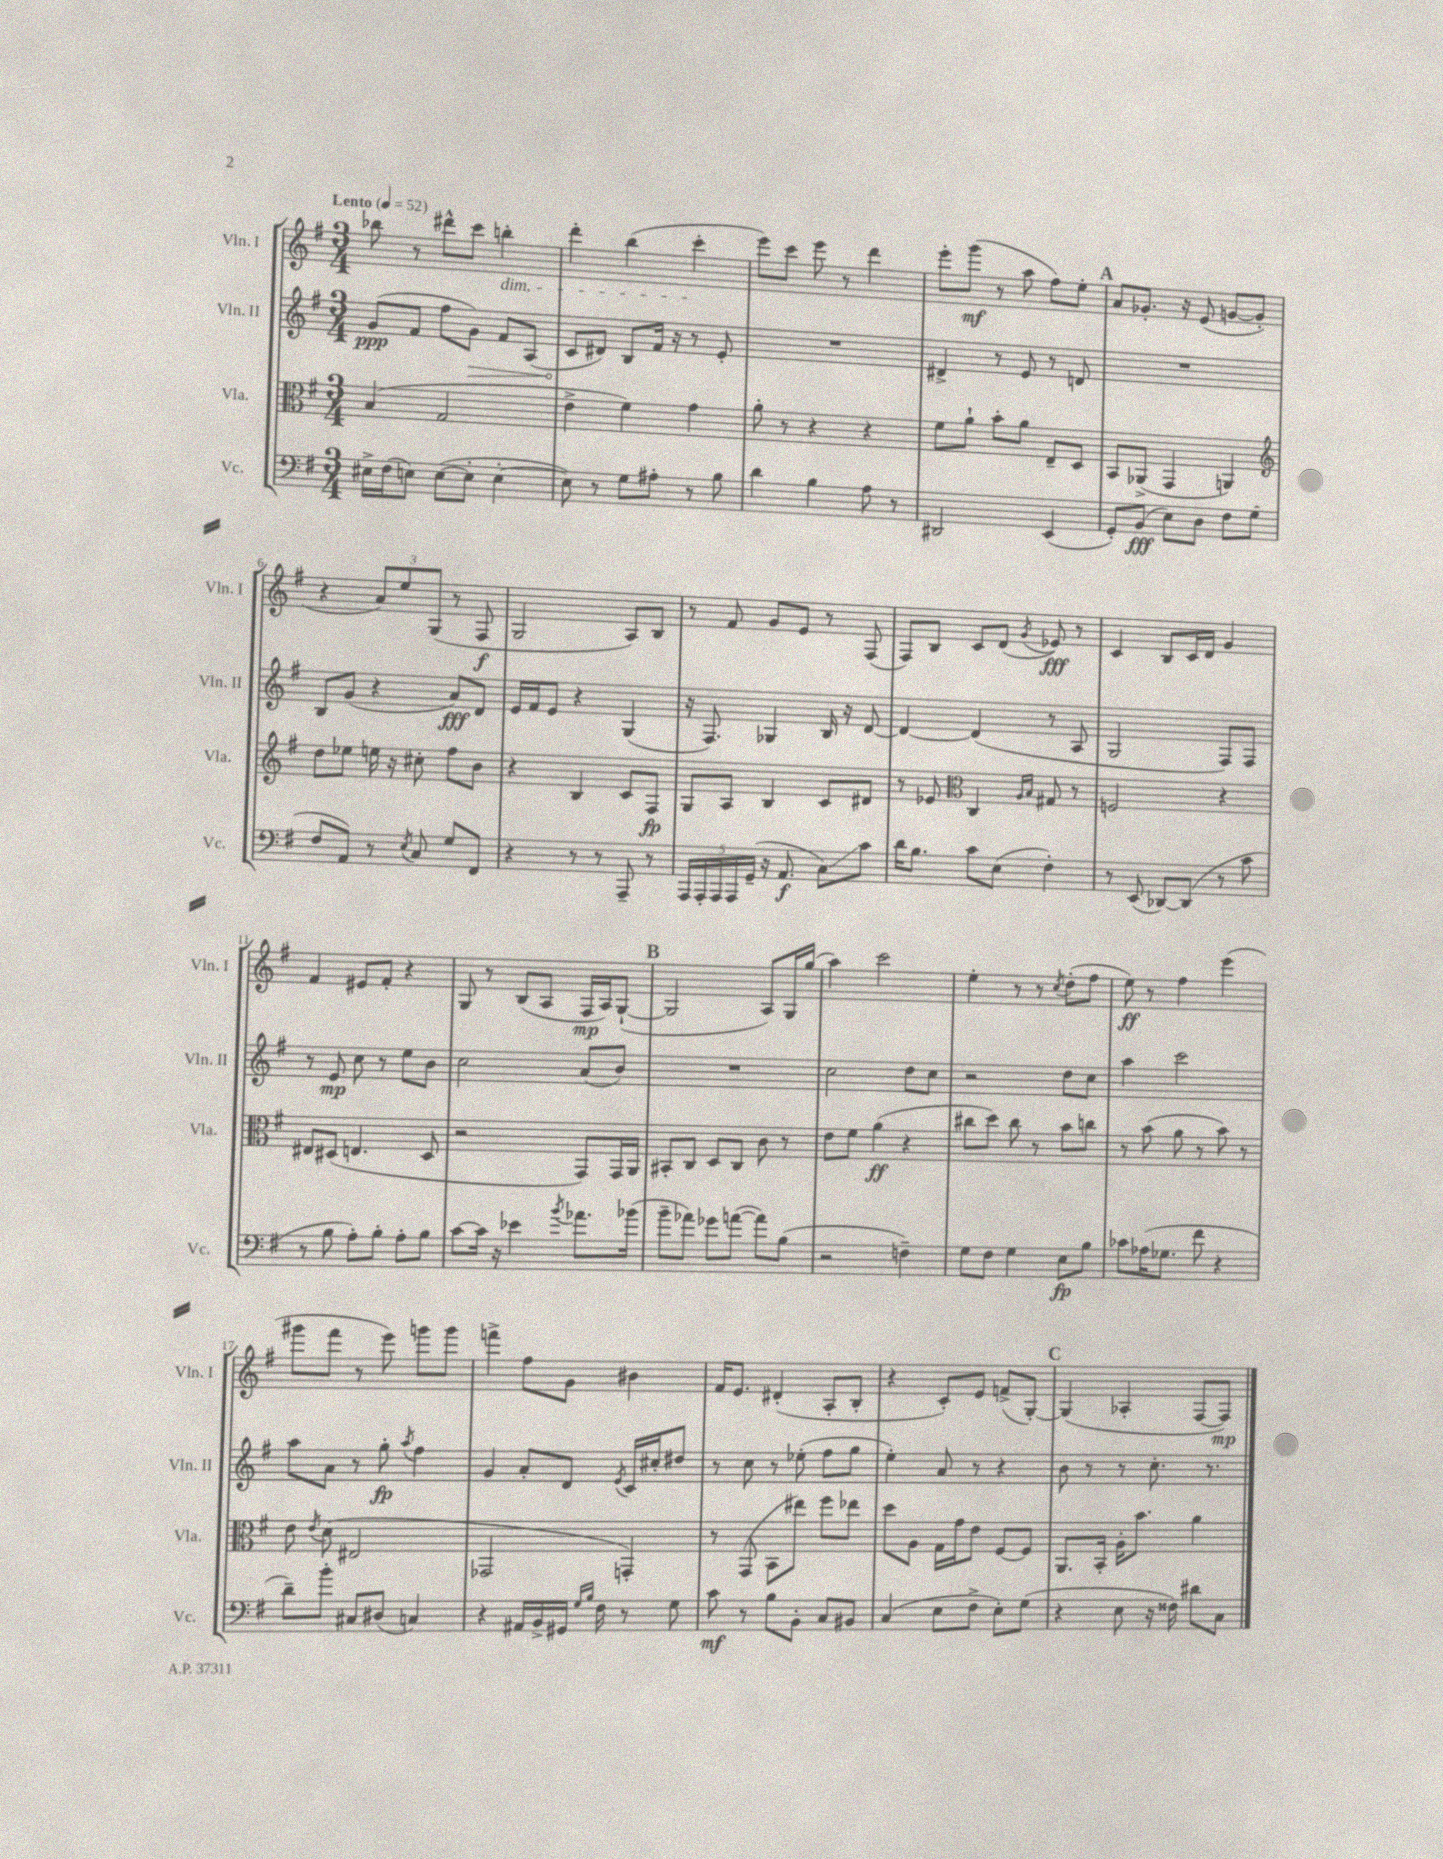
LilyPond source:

<<
\new StaffGroup <<
\new Staff = "s0" \with { instrumentName = "Vln. I" shortInstrumentName = "Vln. I" } {
    \clef treble \key g \major \numericTimeSignature \time 3/4 \tempo "Lento" 4 = 52
    \autoBeamOff bes''8 r8 dis'''8[-^ c'''8] b''4-.\dim |
    d'''4-. b''4( c'''4-.\! |
    e'''8[) c'''8] e'''8 r8 d'''4 |
    e'''8[-. g'''8]\mf( r8 a''8 fis''8[) e''8]-. |
    \mark \markup { \bold "A" } a'8[ ges'8.]-. r16 e'8( g'8[~ g'8]-. |
    r4 \tuplet 3/2 { a'8[) e''8 g8]( } r8 fis8\f |
    g2 a8[) b8] |
    r8 fis'8 g'8[ e'8] r8 fis8( |
    fis8[) b8] c'8[ d'8]( \acciaccatura { g'8 } ees'8\fff) r8 |
    c'4 b8[ c'16 d'16] g'4 |
    fis'4 eis'8[ fis'8]-. r4 |
    g8 r8 b8[( a8] fis16[\mp a16) g8]~-!( |
    \mark \markup { \bold "B" } g2 a8[) g16 g''16]( |
    a''4) c'''2 |
    e''4-. r8 r8 \acciaccatura { c''8 } d''8[-.( fis''8] |
    e''8\ff) r8 fis''4 e'''4( |
    gis'''8[ fis'''8] r8 e'''8) g'''8[ g'''8] |
    f'''4-> fis''8[ g'8] bis'4 |
    fis'16[ e'8.] dis'4-.( a8[-. b8]-. |
    r4 c'8[-.) e'8] f'8[->( g8]~-.) |
    \mark \markup { \bold "C" } g4( aes4-. fis8[~ fis8]\mp) \bar "|." |
}
\new Staff = "s1" \with { instrumentName = "Vln. II" shortInstrumentName = "Vln. II" } {
    \clef treble \key g \major \numericTimeSignature \time 3/4
    \autoBeamOff g'8[\ppp( fis'8] fis''8[ \once \override Hairpin.circled-tip = ##t g'8]\>) fis'8[ a8]( |
    c'8[\! dis'8]) b8[ fis'16] r16 r8 e'8-. |
    R2. |
    dis'4-> r8 e'8 r8 d'8 |
    \mark \markup { \bold "A" } R2. |
    b8[ g'8]( r4 a'8[\fff) d'8] |
    e'16[ fis'16 e'8] r4 g4( |
    r16 fis8.) ges4 b16 r16 d'8~ |
    d'4~ d'4( r8 a8 |
    g2 fis8[) fis8] |
    r8 e'8\mp c''8 r8 e''8[ b'8] |
    c''2 a'8[( b'8]) |
    \mark \markup { \bold "B" } R2. |
    c''2 d''8[ c''8] |
    r2 d''8[ c''8] |
    a''4 c'''2 |
    a''8[ a'8] r8 g''8-.\fp \acciaccatura { a''8 } fis''4 |
    g'4 a'8[-. d'8] \acciaccatura { e'8 } c'16[ cis''16-. dis''8] |
    r8 c''8 r8 ees''8-.( fis''8[ g''8] |
    e''4-.) a'8 r8 r4 |
    \mark \markup { \bold "C" } b'8 r8 r8 c''8.-. r8. \bar "|." |
}
\new Staff = "s2" \with { instrumentName = "Vla." shortInstrumentName = "Vla." } {
    \clef alto \key g \major \numericTimeSignature \time 3/4
    \autoBeamOff b4( g2 |
    e'4-> fis'4) g'4 |
    a'8-. r8 r4 r4 |
    fis'8[ a'8]-! b'8[-. a'8] e8[-- d8] |
    \mark \markup { \bold "A" } b,8[ aes,8]->( g,4 a,4) |
    \clef treble d''8[ ees''8] e''16 r16 cis''8-. fis''8[ b'8] |
    r4 b4 c'8[ fis8]\fp |
    g8[ a8] b4 c'8[ dis'8] |
    r8 ees'8 \clef alto c4 \grace { a16[ b16] } gis8 r8 |
    f2 r4 |
    eis8[ dis8]( e4. dis8 |
    r2 g,8[) g,16 a,16] |
    \mark \markup { \bold "B" } bis,8[-. c8] d8[ c8] c'8 r8 |
    e'8[ fis'8] a'4\ff( r4 |
    cis''8[ d''8]) cis''8 r8 b'8[ c''8] |
    r8 b'8( a'8 r8 b'8) r8 |
    e'8 \acciaccatura { e'8 } d'8( eis2 |
    ges,2 g,4-.) |
    r8 g,8( b,8[ eis''8]) fis''8[ ees''8] |
    d''8[ a8] g16[ g'16 e'8] fis8[~ fis8] |
    \mark \markup { \bold "C" } a,8.[ b,16]-. a16[-. b'8.] a'4 \bar "|." |
}
\new Staff = "s3" \with { instrumentName = "Vc." shortInstrumentName = "Vc." } {
    \clef bass \key g \major \numericTimeSignature \time 3/4
    \autoBeamOff eis16[-> fis16( e8]) e8[~( e8]-. e4~-. |
    e8) r8 g8[ ais8]-. r8 b8 |
    d'4 b4 a8 r8 |
    dis,2 e,4( |
    \mark \markup { \bold "A" } g,8[-.) b,8]\fff( e8[) d8] fis8[ g8]( |
    fis8[ a,8]) r8 \acciaccatura { e8 } c8 g8[ fis,8] |
    r4 r8 r8 a,,8-- r8 |
    \tuplet 5/4 { a,,16[ a,,16-. a,,16 a,,16 g,16]--( } r16 a,8.\f c8[\glissando) c'8] |
    d'16[ b8.] c'8[ e8]( fis4-.) |
    r8 e,8( des,8[~) des,8]( r8 c'8 |
    r8 b8 a8[-.) b8]-. a8[-. b8] |
    c'8[~ c'16] r16 ees'4 \acciaccatura { b'8 } aes'8.[ bes'16]( |
    \mark \markup { \bold "B" } b'8[-- aes'8]) ges'8[ a'8]~( a'8[) b8]( |
    r2 f4--) |
    g8[ fis8] g4 e8[\fp b8] |
    ces'8[ aes16( ges8.] fis'8 r4 |
    d'8[--) b'8]-. cis8[ dis8]( c4) |
    r4 ais,16[ b,16-> gis,16] \grace { g16[ b16] } fis16 r8 g8 |
    c'8\mf r8 b8[ b,8]-. c8[ bis,8] |
    c4( e8[ fis8]-> e8[-.) g8]( |
    \mark \markup { \bold "C" } r4 e8 r16 fisis16) dis'8[ c8] \bar "|." |
}
>>
>>
